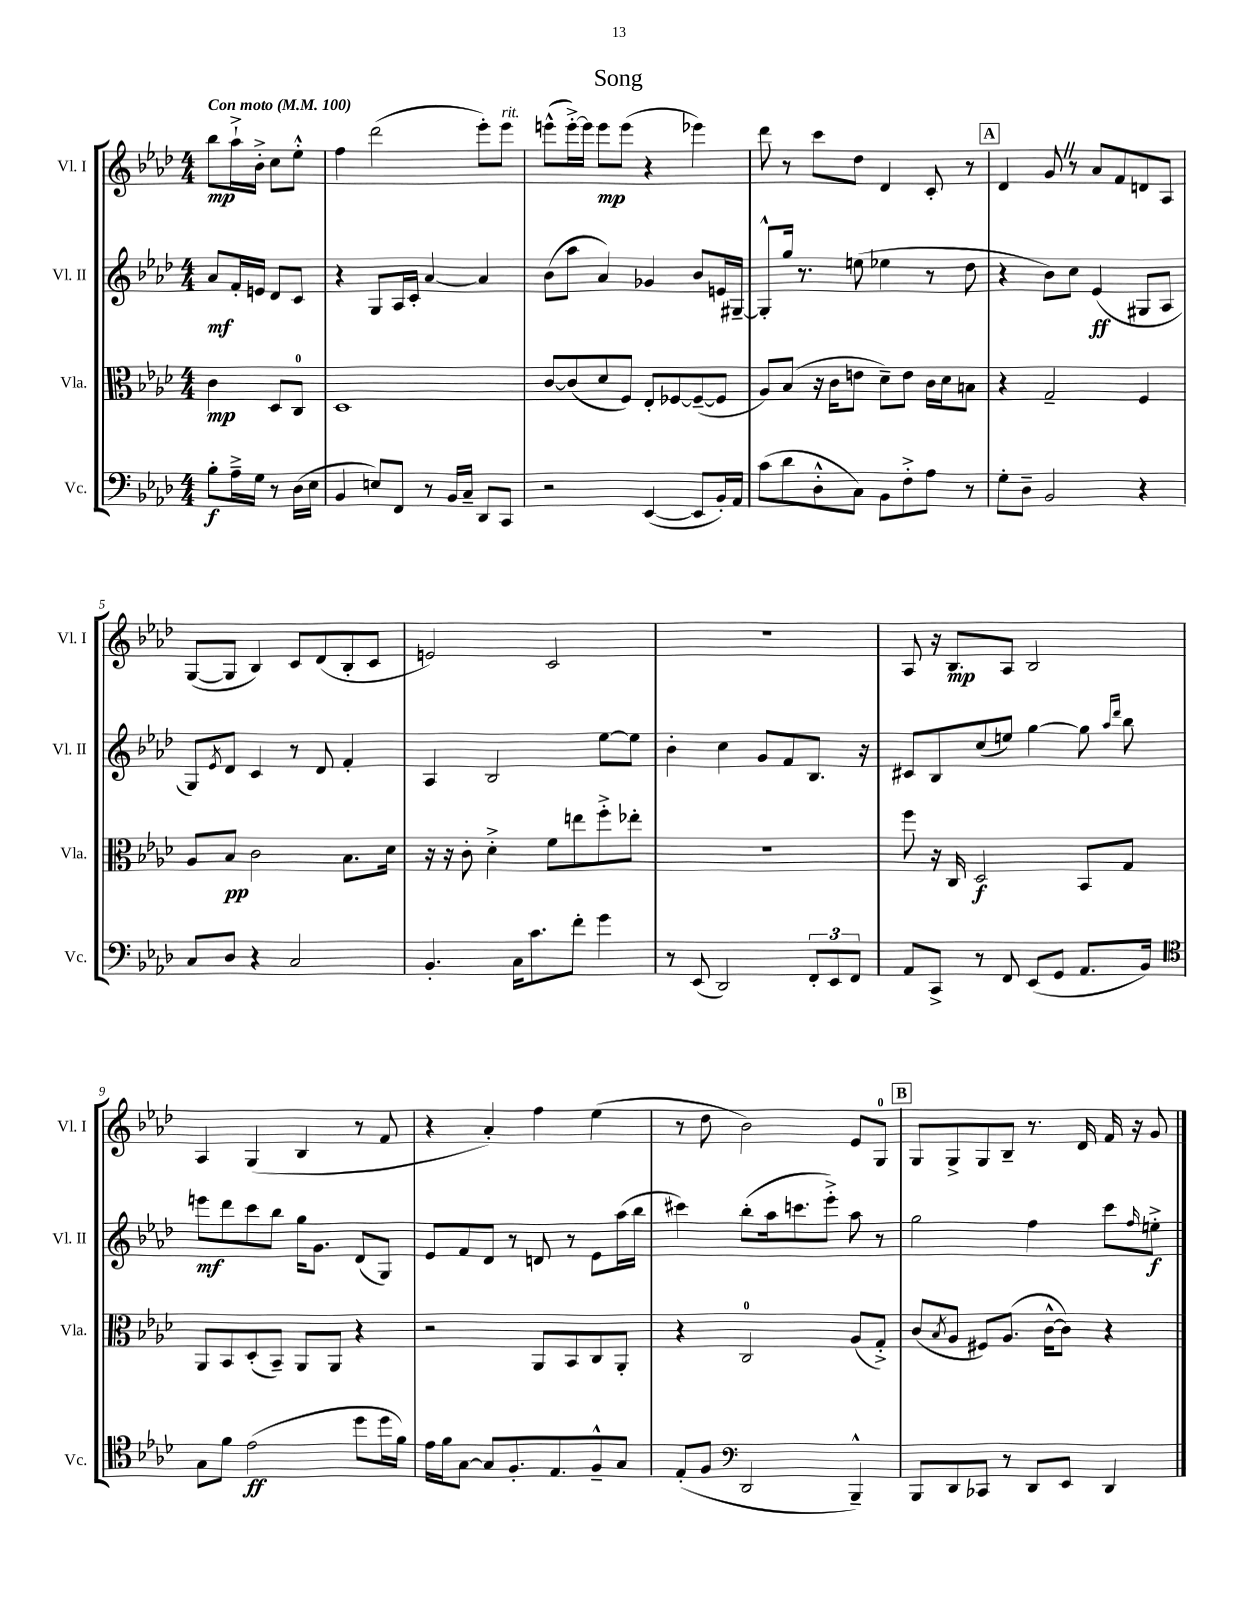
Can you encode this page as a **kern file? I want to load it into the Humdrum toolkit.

**kern	**dynam	**kern	**dynam	**kern	**dynam	**kern	**dynam
*part4	*part4	*part3	*part3	*part2	*part2	*part1	*part1
*staff4	*staff4	*staff3	*staff3	*staff2	*staff2	*staff1	*staff1
*I"Vc.	*	*I"Vla.	*	*I"Vl. II	*	*I"Vl. I	*
*I'Vc.	*	*I'Vla.	*	*I'Vl. II	*	*I'Vl. I	*
*clefF4	*	*clefC3	*	*clefG2	*	*clefG2	*
*k[b-e-a-d-]	*	*k[b-e-a-d-]	*	*k[b-e-a-d-]	*	*k[b-e-a-d-]	*
*M4/4	*	*M4/4	*	*M4/4	*	*M4/4	*
*MM100	*	*MM100	*	*MM100	*	*MM100	*
=	=	=	=	=	=	=	=
!	!	!	!	!	!	!LO:TX:a:B:t=Con moto	!
8B-'\L	f	4c\	mp	8a-/L	mf	8bb-\L	mp
16A-~^\L	.	.	.	16f'/L	.	16aa-`^\L	.
16G\JJ	.	.	.	16en/JJ	.	16b-'^\JJ	.
8r	.	8D-/L	.	8d-/L	.	8cc\L	.
(16D-\LL	.	8C/J	.	8c/J	.	8ee-'^^\J	.
16E-\JJ	.	.	.	.	.	.	.
=1	=1	=1	=1	=1	=1	=1	=1
4BB-/	.	1D-	.	4r	.	4ff\	.
8En/L)	.	.	.	8G/L	.	(2ddd-\	.
8FF/J	.	.	.	16A-/L	.	.	.
.	.	.	.	16c'/JJ	.	.	.
8r	.	.	.	[4a-/	.	.	.
16BB-/LL	.	.	.	.	.	.	.
16C~/JJ	.	.	.	.	.	.	.
8DD-/L	.	.	.	4a-/]	.	8eee-'\L)	.
!	!	!	!	!	!	!LO:TX:a:i:t=rit.	!
8CC/J	.	.	.	.	.	8eee-\J	.
=2	=2	=2	=2	=2	=2	=2	=2
2r	.	[8c/L	.	(8b-\L	.	(8eeen^^\L	.
.	.	(8c/]	.	8aa-\J	.	[16eee'^\L)	.
.	.	.	.	.	.	16eee\JJ]	.
.	.	8d-/	.	4a-/)	.	8eee\L	mp
.	.	8F/J)	.	.	.	(8eee\J	.
([4EE-/	.	8E-'/L	.	4g-X/	.	4r	.
.	.	[8F-X/	.	.	.	.	.
8EE-/L]	.	(8F-~/_	.	8b-/L	.	4eee-X\)	.
16BB-'/L)	.	8F-/J]	.	16en/L	.	.	.
16AA-/JJ	.	.	.	[16G#X~/JJ	.	.	.
=3	=3	=3	=3	=3	=3	=3	=3
(8c\L	.	8A-/L)	.	8G#'^^/L]	.	8ddd-\	.
8d-\	.	(8B-/J	.	16gg/Jk	.	8r	.
.	.	.	.	8.r	.	.	.
8D-'^^\	.	16r	.	.	.	8ccc\L	.
.	.	16c\KL	.	.	.	.	.
8C\J)	.	8en\J	.	(8een\	.	8dd-\J	.
8BB-\L	.	8d-~\L)	.	4ee-X\	.	4d-/	.
8F'^\	.	8e\J	.	.	.	.	.
8A-\J	.	16c\LL	.	8r	.	8c'/	.
.	.	16d-\J	.	.	.	.	.
8r	.	8Bn\J	.	8dd-\	.	8r	.
!!LO:REH:place=s1:t=A
=4	=4	=4	=4	=4	=4	=4	=4
8G'\L	.	4r	.	4r	.	4d-/	.
8D-~\J	.	.	.	.	.	.	.
2BB-/	.	2G~/	.	8b-\L)	.	8gZ/	.
.	.	.	.	8cc\J	.	8r	.
.	.	.	.	(4e-/	ff	8a-/L	.
.	.	.	.	.	.	8f/	.
4r	.	4F/	.	8G#X/L	.	8dn/	.
.	.	.	.	8A-/J	.	8A-/J	.
!!LO:LB:g=z
=5	=5	=5	=5	=5	=5	=5	=5
8C/L	.	8A-/L	.	8G/L)	.	([8G/L	.
.	.	.	.	8qe-/	.	.	.
8D-/J	.	8B-/J	pp	8d-/J	.	8G/J]	.
4r	.	2c\	.	4c/	.	4B-/)	.
2C/	.	.	.	8r	.	8c/L	.
.	.	.	.	8d-/	.	(8d-/	.
.	.	8.B-\L	.	4f'/	.	8B-'/	.
.	.	.	.	.	.	8c/J	.
.	.	16d-\Jk	.	.	.	.	.
=6	=6	=6	=6	=6	=6	=6	=6
4.BB-'/	.	16r	.	4A-/	.	2en/)	.
.	.	16r	.	.	.	.	.
.	.	8c'\	.	.	.	.	.
.	.	4d-'^\	.	2B-/	.	.	.
16C\KL	.	.	.	.	.	.	.
8.c\	.	.	.	.	.	.	.
.	.	8f\L	.	.	.	2c/	.
8f'\J	.	8een\	.	.	.	.	.
4g\	.	8ff'^\	.	[8ee-\L	.	.	.
.	.	8ee-X'\J	.	8ee-\J]	.	.	.
=7	=7	=7	=7	=7	=7	=7	=7
8r	.	1r	.	4b-'\	.	1r	.
(8EE-/	.	.	.	.	.	.	.
2DD-/)	.	.	.	4cc\	.	.	.
.	.	.	.	8g/L	.	.	.
.	.	.	.	8f/	.	.	.
12FF'/L	.	.	.	8.B-/J	.	.	.
12EE-/	.	.	.	.	.	.	.
12FF/J	.	.	.	.	.	.	.
.	.	.	.	16r	.	.	.
=8	=8	=8	=8	=8	=8	=8	=8
8AA-/L	.	8ff\	.	8c#X/L	.	8A-/	.
8CC^/J	.	16r	.	8B-/	.	16r	.
.	.	16C/	.	.	.	8.B-/L	mp
8r	.	2D-/	f	(8cc/	.	.	.
8FF/	.	.	.	8een/J)	.	8A-/J	.
(8EE-/L	.	.	.	[4gg\	.	2B-/	.
8GG/J	.	.	.	.	.	.	.
8.AA-/L	.	8BB-/L	.	8gg\]	.	.	.
.	.	.	.	16qqaa-/LL	.	.	.
.	.	.	.	16qqddd-/JJ	.	.	.
.	.	8G/J	.	8bb-\	.	.	.
16BB-/Jk)	.	.	.	.	.	.	.
!!LO:LB:g=z
=9	=9	=9	=9	=9	=9	=9	=9
*clefC4	*	*	*	*	*	*	*
8G\L	.	8AA-/L	.	8eeen\L	mf	4A-/	.
8f\J	.	8BB-/	.	8ddd-\	.	.	.
(2e-\	ff	(8D-'/	.	8ccc\	.	(4G/	.
.	.	8BB-~/J)	.	8bb-\J	.	.	.
.	.	8AA-/L	.	16gg\KL	.	4B-/	.
.	.	.	.	8.g\J	.	.	.
.	.	8AA-/J	.	.	.	.	.
8dd-\L	.	4r	.	(8d-/L	.	8r	.
16dd-\L	.	.	.	8G/J)	.	8f/	.
16f\JJ)	.	.	.	.	.	.	.
=10	=10	=10	=10	=10	=10	=10	=10
16e-\LL	.	2r	.	8e-/L	.	4r	.
16f\J	.	.	.	.	.	.	.
[8G\J	.	.	.	8f/	.	.	.
8G/L]	.	.	.	8d-/J	.	4a-'/)	.
8.F'/	.	.	.	8r	.	.	.
.	.	8AA-/L	.	8dn/	.	4ff\	.
8.E-/	.	.	.	.	.	.	.
.	.	8BB-/	.	8r	.	.	.
8F~^^/	.	8C/	.	8e-\L	.	(4ee-\	.
8G/J	.	8AA-'/J	.	(16aa-\L	.	.	.
.	.	.	.	16bb-\JJ	.	.	.
=11	=11	=11	=11	=11	=11	=11	=11
(8E-'/L	.	4r	.	4ccc#X\)	.	8r	.
8F/J	.	.	.	.	.	8dd-\	.
*clefF4	*	*	*	*	*	*	*
2DD-/	.	2C/	.	(8bb-'\L	.	2b-\)	.
.	.	.	.	16aa-\k	.	.	.
.	.	.	.	8.cccn\	.	.	.
.	.	.	.	8eee-'^\J)	.	.	.
4BBB-~^^/)	.	(8A-/L	.	8aa-\	.	8e-/L	.
.	.	8G'^/J)	.	8r	.	8G/J	.
!!LO:REH:place=s1:t=B
=12	=12	=12	=12	=12	=12	=12	=12
8BBB-/L	.	(8c/L	.	2gg\	.	8G/L	.
.	.	8qB-/	.	.	.	.	.
8DD-/	.	8A-/J	.	.	.	8G^/	.
8CC-X/J	.	8F#X/L)	.	.	.	8G/	.
8r	.	(8.A-/J	.	.	.	8B-~/J	.
8DD-/L	.	.	.	4ff\	.	8.r	.
.	.	[16c^^\KL	.	.	.	.	.
8EE-/J	.	8c\J])	.	.	.	.	.
.	.	.	.	.	.	16d-/	.
4DD-/	.	4r	.	8ccc\L	.	16f/	.
.	.	.	.	.	.	16r	.
.	.	.	.	16qqff/	.	.	.
.	.	.	.	8een'^\J	f	8g/	.
==	==	==	==	==	==	==	==
*-	*-	*-	*-	*-	*-	*-	*-
